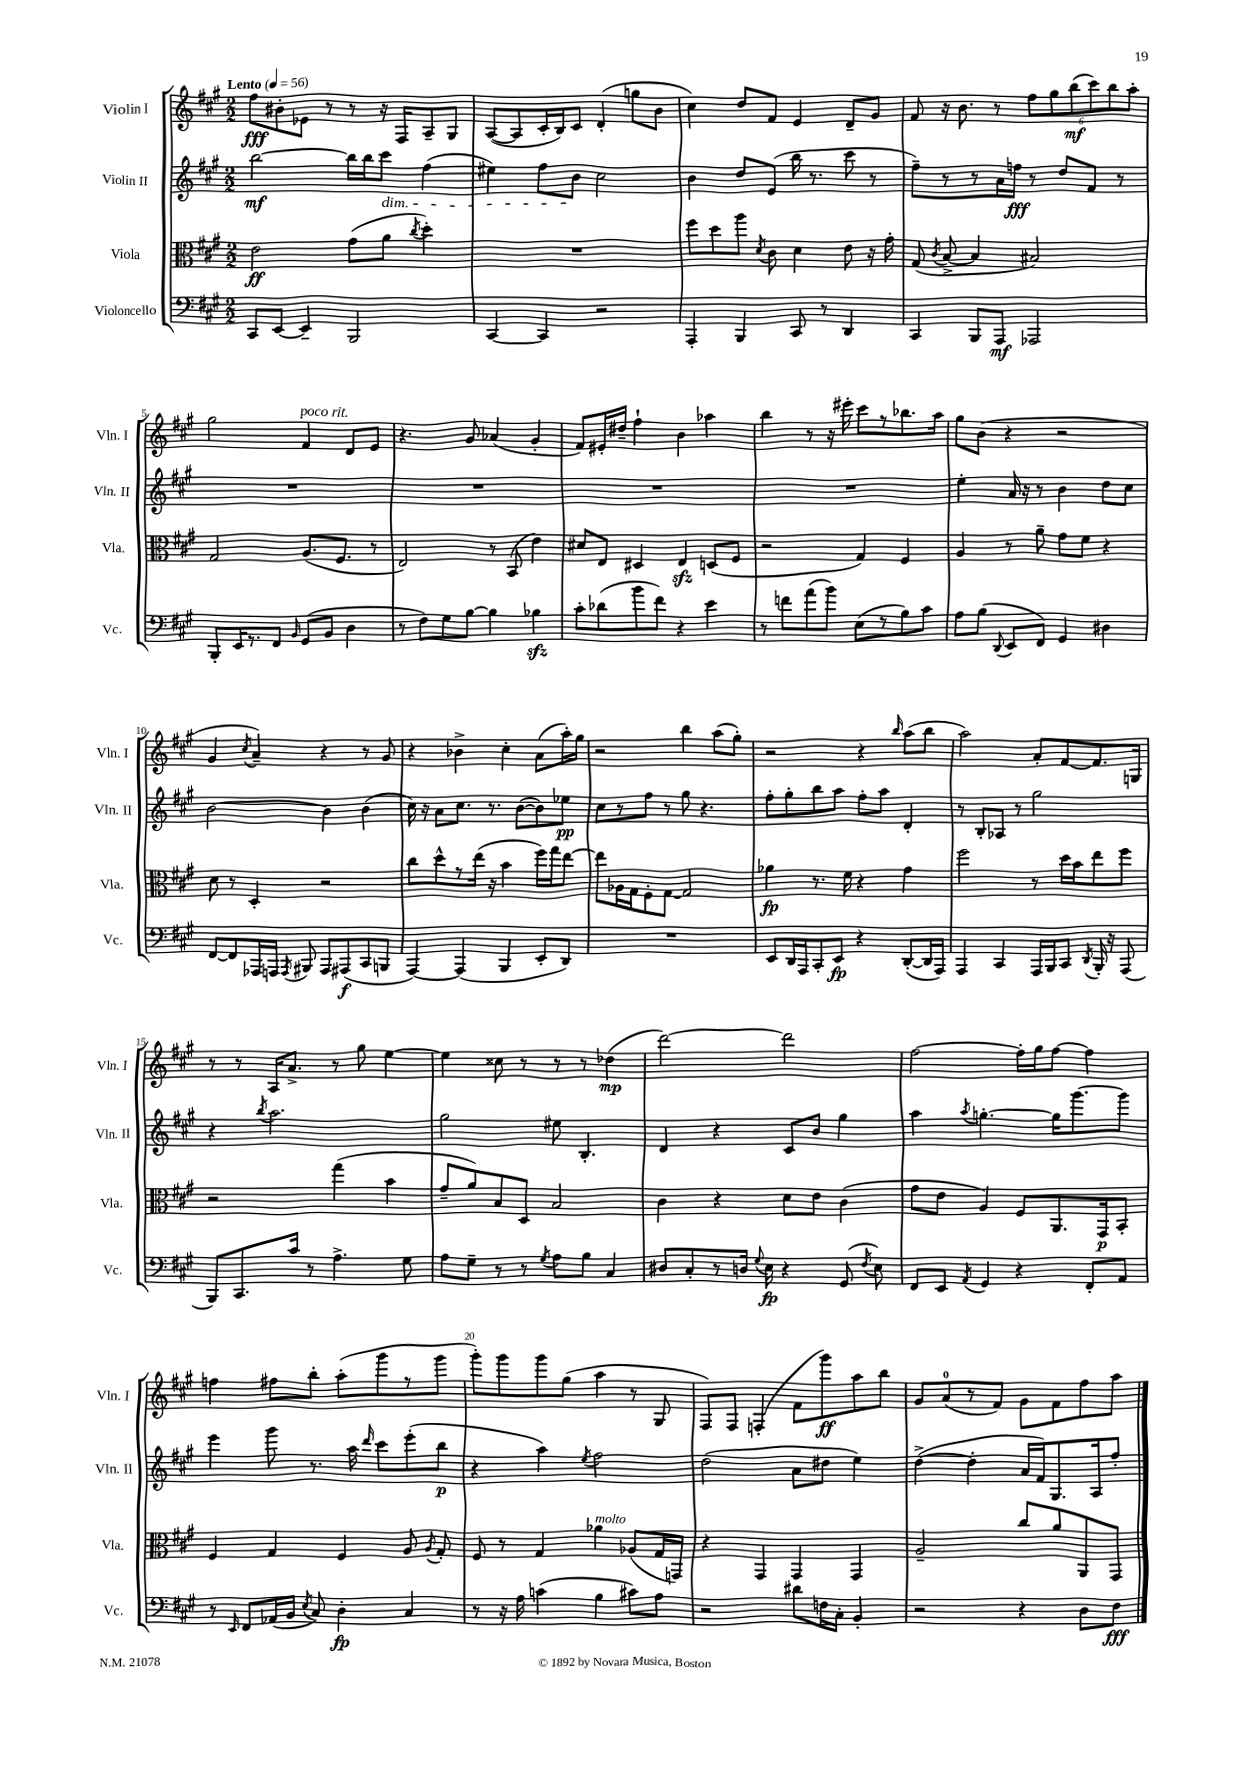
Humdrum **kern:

**kern	**kern	**kern	**kern
*staff4	*staff3	*staff2	*staff1
*clefF4	*clefC3	*clefG2	*clefG2
*k[f#c#g#]	*k[f#c#g#]	*k[f#c#g#]	*k[f#c#g#]
*M2/2	*M2/2	*M2/2	*M2/2
*MM56	*MM56	*MM56	*MM56
8CC#	2e	[2bb	8ff#
[8EE	.	.	8b#'
4EE~]	.	.	8e-
.	.	.	8r
2BBB	(8g#	16bb]	8r
.	.	16bb	.
.	8a	8ccc#	16r
.	.	.	16F#
.	8qcc#	.	.
.	4dd')	(4ff#	8A~
.	.	.	8G#
=	=	=	=
[4CC#	1r	4ee#)	([8A
.	.	.	8A]
4CC#]	.	8ff#	16c#'
.	.	.	16B)
.	.	8b	8c#
2r	.	2cc#	(4d'
.	.	.	8gg
.	.	.	8b
=	=	=	=
4AAA'	8ff#	4b	4cc#)
.	8dd	.	.
4BBB	8aa	8dd	8dd
.	8qd	.	.
.	8c#	(8e	8f#
8CC#	4d	16bb	4e
.	.	8.r	.
8r	.	.	.
4DD	8e	8ccc#	8d~
.	16r	8r	8g#
.	16g#'	.	.
=	=	=	=
4CC#	(8G#	8ff#~)	8f#
.	8qc#	.	.
.	[8B^	8r	16r
.	.	.	8.b
8BBB	4B]	8r	.
8AAA	.	16a	8r
.	.	16ff	.
2AAA-	2B#)	8r	12ff#
.	.	.	12gg#
.	.	8dd	.
.	.	.	(12bb
.	.	8f#	12ccc#)
.	.	.	12bb
.	.	8r	.
.	.	.	12aa'
=	=	=	=
8BBB'	2G#	1r	2gg#
16EE	.	.	.
8.r	.	.	.
8FF#	.	.	.
16qqBB	.	.	.
(8GG#	(8.A	.	4f#
8BB	.	.	.
.	8.F#	.	.
4D	.	.	8d
.	8r	.	8e
=	=	=	=
8r	2E)	1r	4.r
8F#)	.	.	.
8G#	.	.	.
[8B	.	.	8g#
4B]	8r	.	(4a-
.	(8BB	.	.
4B-	4e)	.	4g#'
=	=	=	=
8c#'	8d#	1r	8f#)
(8d-	8E	.	16e#'
.	.	.	16dd#~
8b	4D#	.	4ff#`
8f#)	.	.	.
4r	4E	.	4b
4e	(8D	.	4aa-
.	8F#	.	.
=	=	=	=
8r	2r	1r	4bb
8f	.	.	.
(8a	.	.	8r
8b)	.	.	16r
.	.	.	16eee#'
(8E	4G#)	.	8ccc#
8r	.	.	8r
8B)	4F#	.	8.bb-
8c#	.	.	.
.	.	.	16aa
=	=	=	=
8A	4A	4ee'	8gg#
(8B	.	.	(8b
8qqDD	.	.	.
8EE	8r	16a	4r
.	.	16r	.
8FF#)	8a~	8r	.
4GG#	8g#	4b	2r
.	8f#	.	.
4D#	4r	8dd	.
.	.	8cc#	.
=	=	=	=
[8FF#	8d	[2b	4g#
8FF#]	8r	.	.
.	.	.	8qcc#
16AAA-	4D'	.	4a~)
16AAA	.	.	.
8qAAA	.	.	.
8BBB#	.	.	.
8AAA	2r	4b]	4r
(8AAA#	.	.	.
8CC#	.	(4b	8r
8BBB	.	.	8g#
=	=	=	=
[4AAA)	8cc#	16cc#)	4r
.	.	16r	.
.	8dd^^	8a	.
(4AAA]	8r	8.cc#	4b-^
.	(16ee	.	.
.	16r	8.r	.
4BBB	4b	.	4cc#'
.	.	([8b	.
8EE'	16ff#)	8b])	(8a
.	16gg#	.	.
8DD)	[8ee	8ee-	16aa')
.	.	.	16gg#
=	=	=	=
1r	8ee]	8cc#	2r
.	16A-	8r	.
.	16G#	.	.
.	8F#'	8ff#	.
.	[8G#	8r	.
.	2G#]	8gg#	4bb
.	.	4.r	.
.	.	.	(8aa
.	.	.	8gg#')
=	=	=	=
8EE	4a-	8ff#'	2r
16DD	.	8gg#'	.
16AAA	.	.	.
8CC#'	8.r	8bb	.
8EE	.	8aa	.
.	16f#	.	.
4r	4r	8ff#'	4r
.	.	8aa	.
.	.	.	16qqbb
([8DD'	4g#	4d'	(8aa
16DD]	.	.	8bb
16AAA)	.	.	.
=	=	=	=
4AAA	2ff#	8r	2aa)
.	.	8B'	.
4CC#	.	8A-	.
.	.	8r	.
16AAA	8r	2gg#	8a'
16BBB	.	.	.
8CC#	16dd	.	[8f#
.	16b	.	.
8qDD	.	.	.
16BBB'	8ee	.	8.f#]
16r	.	.	.
(8AAA	8ff#	.	.
.	.	.	16G
=	=	=	=
8BBB)	2r	4r	8r
8.CC#	.	.	8r
.	.	8qbb	.
.	.	2.aa	16A
16c#	.	.	8.a^
8r	.	.	.
4.A^	(4gg#	.	8r
.	.	.	8gg#
.	4b	.	[4ee
8G#	.	.	.
=	=	=	=
8A	8g#~	2gg#	4ee]
8G#~	8a)	.	.
8r	8B	.	8cc##
8r	8D	.	8r
8qG#	.	.	.
8A	2B	8ee#	8r
8B	.	4.B'	8r
4C#	.	.	(4dd-
=	=	=	=
8D#	4c#	4d	[2ddd)
8C#'	.	.	.
8r	4r	4r	.
16D	.	.	.
8qqG#	.	.	.
16E	.	.	.
4r	8d	8c#	2ddd]
.	8e	8b	.
(8GG#	(4c#	4gg#	.
8qF#	.	.	.
8E)	.	.	.
=	=	=	=
8FF#	8g#	4aa	[2ff#
8EE	8e	.	.
8qAA	.	8qaa	.
4GG#	4A)	[4.gg'	.
4r	8F#	.	16ff#']
.	.	.	16gg#
.	8.AA	16gg]	[8ff#
.	.	[8.ggg#	.
8FF#'	.	.	4ff#]
.	16GG#	.	.
8AA	8BB'	8ggg#]	.
=	=	=	=
8r	4F#	4eee	4ff
16qqEE	.	.	.
8FF#	.	.	.
(16AA-	4G#	8ggg#	8ff#
16BB	.	.	.
8qE	.	.	.
8C#)	.	8.r	8bb'
4D'	4F#	.	(8aa'
.	.	16aa	.
.	.	16qqddd	.
.	.	8ccc#	8ggg#
4C#	8A	(8eee'	8r
.	8qA	.	.
.	8G#'	8bb	8ggg#
=	=	=	=
8r	8F#	4r	8ggg#')
16r	8r	.	8ggg#
16A	.	.	.
(4c	4G#	4aa)	8ggg#
.	.	.	(8gg#
.	.	8qee	.
4B	4a-	2ff#	4aa
8c#)	(8A-	.	8r
8A	16G#	.	8G#
.	16GG)	.	.
=	=	=	=
2r	4r	(2dd	8F#)
.	.	.	8F#
.	4GG#	.	(4F'
8d#	4GG#	8a	8f#
16F	.	8dd#	8ggg#)
16C#'	.	.	.
4BB'	4GG#	4ee)	8aa
.	.	.	8bb
=	=	=	=
2r	2A~	([4dd^	8g#
.	.	.	(8a
.	.	4dd']	8r
.	.	.	8f#)
4r	8cc#	16a	8g#
.	.	16f#)	.
.	8a	8.G#	8f#
8D	8AA	.	8ff#
.	.	16A	.
8F#	8GG#	8ff#'	8aa
==	==	==	==
*-	*-	*-	*-
